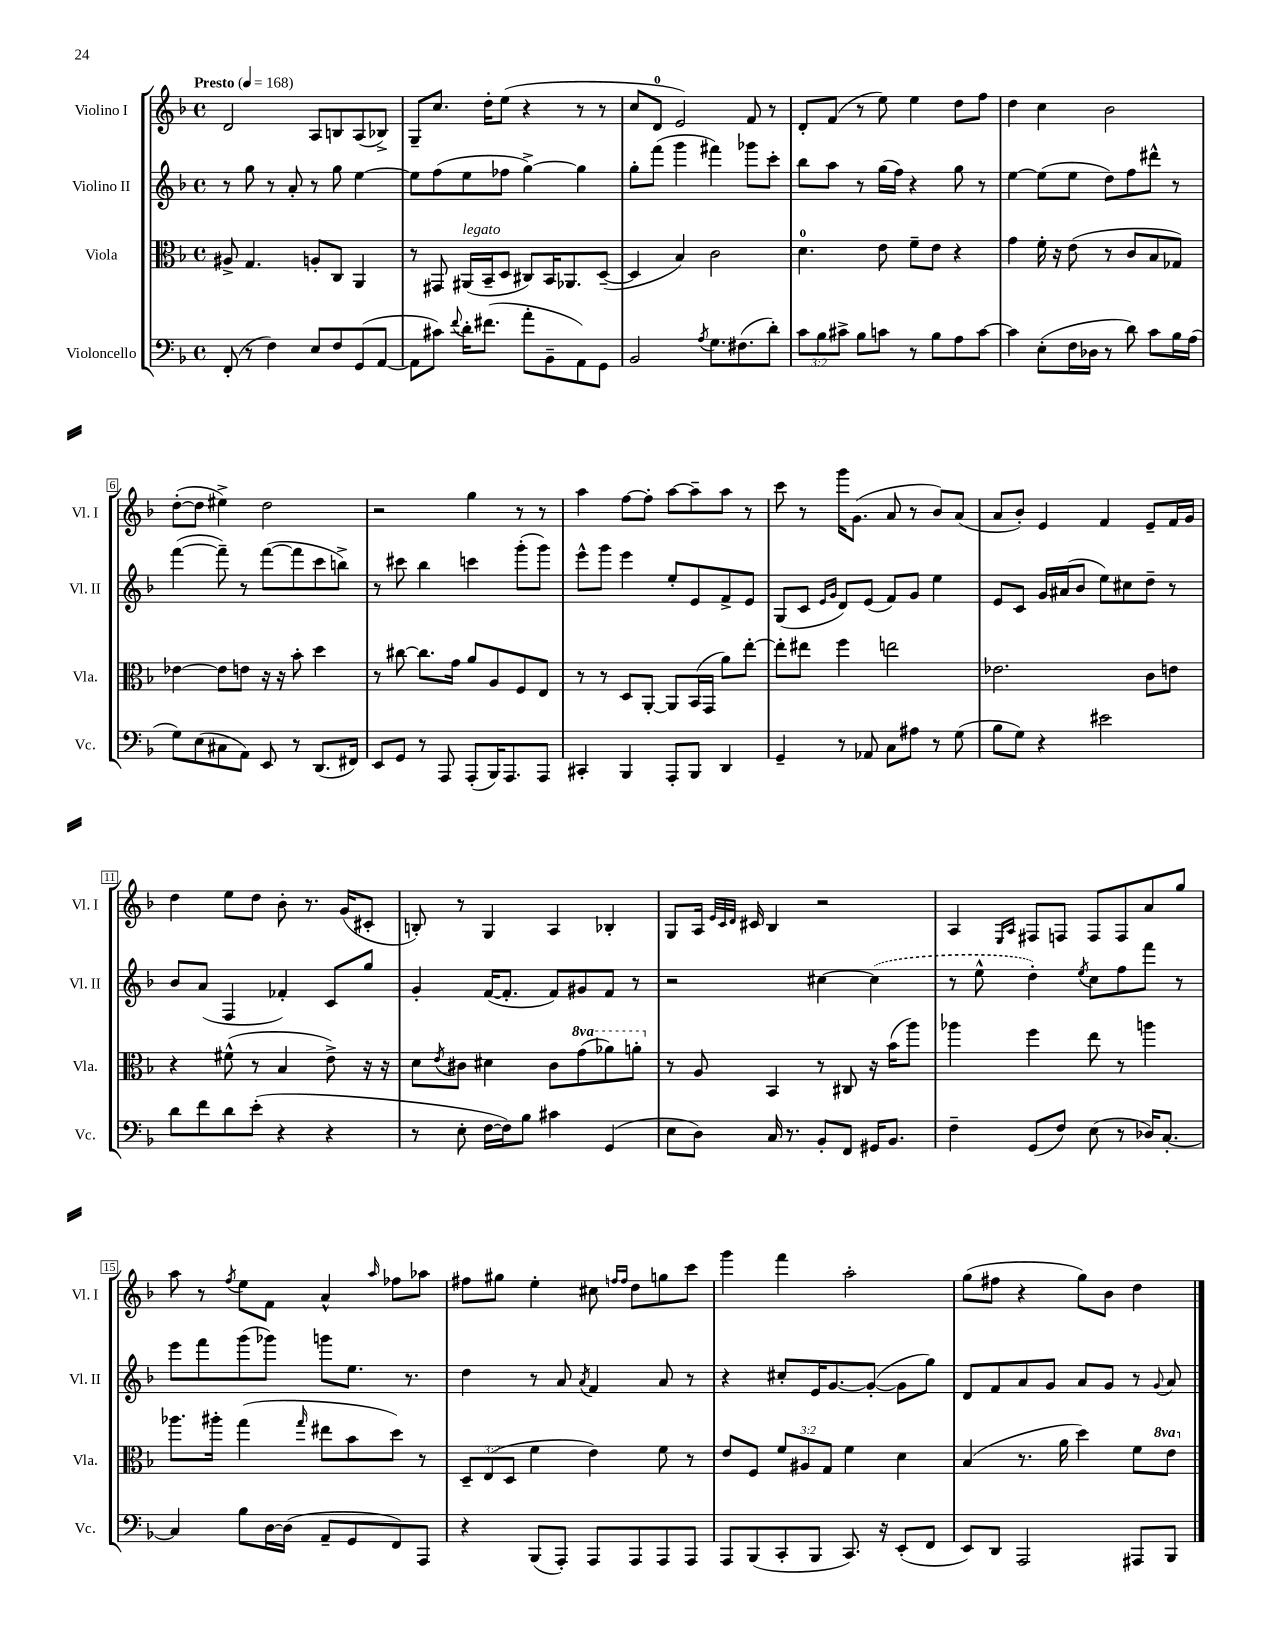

**kern	**kern	**kern	**kern
*staff4	*staff3	*staff2	*staff1
*clefF4	*clefC3	*clefG2	*clefG2
*k[b-]	*k[b-]	*k[b-]	*k[b-]
*M4/4	*M4/4	*M4/4	*M4/4
*met(c)	*met(c)	*met(c)	*met(c)
*MM168	*MM168	*MM168	*MM168
(8FF'/	8A#^/	8r	2d/
8r	4.G/	8gg\	.
4F\)	.	8r	.
.	.	8a'/	.
8E/L	8A'/L	8r	8A/L
8F/	8C/J	8gg\	8B/
(8GG/	4AA/	[4ee\	(8A/
[8AA/J	.	.	8B-^/J)
=	=	=	=
8AA\]L	8r	8ee\]L	8G~/L
8c#\J)	8GG#/	(8ff\	8.cc/J
8qqf/	.	.	.
16d'\LK	(16AA#/LL	8ee\	.
(8.f#\J	16BB-~/J	.	16dd'\LK
.	8D/J	8ff-\J	(8ee\J
8a'\L	8C#/L)	[4gg^\)	4r
8BB-~\	16BB-/K	.	.
.	8.AA-/	.	.
8AA\)	.	4gg\]	8r
8GG\J	([8D~/J	.	8r
=	=	=	=
2BB-/	4D/]	8gg'\L	8cc/L
.	.	(8fff\J	8d/J
.	4B-/)	4ggg\	2e/)
8qA/	.	.	.
8.G\L	2c\	4fff#\)	.
(8.F#\	.	.	.
.	.	8ggg-\L	8f/
8d'\J)	.	8ccc'\J	8r
=	=	=	=
12c\L	4.d\	8bb-\L	8d'/L
12B-\	.	.	.
.	.	8aa\J	(8f/J
12c#^\J	.	.	.
8B-\L	.	8r	8r
8c\J	8e\	(16gg\LL	8ee\)
.	.	16ff\JJ)	.
8r	8f~\L	4r	4ee\
8B-\L	8e\J	.	.
8A\	4r	8gg\	8dd\L
[8c\J	.	8r	8ff\J
=	=	=	=
4c\]	4g\	[4ee\	4dd\
(8E'\L	16f'\	(8ee\]L	4cc\
.	16r	.	.
16F\L	(8e\	8ee\J	.
16D-\JJ	.	.	.
8r	8r	8dd\L)	2b-\
8d\)	8c/L	8ff\	.
8c\L	8B-/	8ddd#^^\J	.
16B-\L	8G-/J)	8r	.
(16A\JJ	.	.	.
=	=	=	=
8G\L)	[4e-\	([4fff\	([8dd'\L
(8E\	.	.	8dd\]J
8C#\	8e-\]L	8fff~\])	4ee#^\)
8AA\J)	8e\J	8r	.
8EE/	16r	([8fff\L	2dd\
.	16r	.	.
8r	8b-'\	8fff\]	.
(8.DD/L	4dd\	8ccc\	.
.	.	8bb^\J)	.
16FF#/Jk)	.	.	.
=	=	=	=
8EE/L	8r	8r	2r
8GG/J	[8cc#\	8ccc#\	.
8r	8.cc#\]L	4bb-\	.
8AAA/	.	.	.
.	16g\Jk	.	.
(8AAA'/L	8a/L	4ccc\	4gg\
16BBB-/K)	8A/	.	.
8.AAA/	.	.	.
.	8F/	(8ggg'\L	8r
8AAA/J	8E/J	8ggg\J)	8r
=	=	=	=
4CC#'/	8r	8eee^^\L	4aa\
.	8r	8ggg\J	.
4BBB-/	8D/L	4eee\	[8ff\L
.	[8AA'/J	.	8ff'\]J
8AAA'/L	8AA/]L	8ee'/L	[8aa\L
8BBB-/J	(16BB-/L	8e/	8aa~\]
.	16GG/JJ	.	.
4DD/	8a\L)	8f^/	8aa\J
.	[8ee'\J	8e/J	8r
=	=	=	=
4GG~/	8ee'\]L	(8G/L	8ccc\
.	8ee#\J	8c/J	8r
.	.	16qqe/LL	.
.	.	16qqg/JJ	.
8r	4ff\	8d/L)	16ggg\LK
.	.	.	(8.g\J
8AA-/	.	(8e/J	.
8C\L	2ee\	8f/L)	8a/
8A#\J	.	8g/J	8r
8r	.	4ee\	8b-/L)
(8G\	.	.	(8a/J
=	=	=	=
8B-\L	2.e-\	8e/L	8a/L
8G\J)	.	8c/J	8b-'/J)
4r	.	16g/LL	4e/
.	.	(16a#/J	.
.	.	8b-/J	.
2e#\	.	8ee\L)	4f/
.	.	8cc#\	.
.	8c\L	8dd~\J	8e~/L
.	8e\J	8r	16f/L
.	.	.	16g/JJ
=	=	=	=
8d\L	4r	8b-/L	4dd\
8f\	.	(8a/J	.
8d\	(8f#^^\	4F/	8ee\L
(8e'\J	8r	.	8dd\J
4r	4B-/	4f-'/)	8b-'\
.	.	.	8.r
4r	8e^\)	8c/L	.
.	.	.	(16g/LK
.	16r	8gg/J	8c#'/J
.	16r	.	.
=	=	=	=
8r	8d\L	4g'/	8B'/)
.	8qe/	.	.
8E'\	8c#\J	.	8r
[16F\LL	4d#\	([16f/LK	4G/
16F\]J)	.	8.f'/]J	.
8B-\J	.	.	.
4c#\	8c#\L	8f/L)	4A/
.	(8gg\	8g#/	.
(4GG/	8aa-\)	8f/J	4B-'/
.	8aa'\J	8r	.
=	=	=	=
8E\L	8r	2r	8G/L
8D\J)	8A/	.	16A/Jk
.	.	.	32qqe/LLL
.	.	.	32qqc/
.	.	.	32qqd/JJJ
.	.	.	16c#/
16C/	4BB-/	.	4B-/
8.r	.	.	.
8BB-'/L	8r	[4cc#\	2r
8FF/J	8C#/	.	.
16GG#/LK	16r	(4cc#\]	.
8.BB-/J	(16b-\LK	.	.
.	8aa\J)	.	.
=	=	=	=
4F~\	4aa-\	8r	4A/
.	.	8ee^^\	.
.	.	.	16qqE/LL
.	.	.	16qqA/JJ
(8GG/L	4ff\	4dd'\)	8F#/L
8F/J)	.	.	8F/J
.	.	8qee/	.
(8E\	8ee\	8cc\L	8F/L
8r	8r	8ff\	8F/
16D-/LK)	4aa\	8fff\J	8a/
[8.C'/J	.	.	.
.	.	8r	8gg/J
=	=	=	=
4C/]	8.aa-\L	8eee\L	8aa\
.	.	8fff\	8r
.	16aa#'\Jk	.	.
.	.	.	8qff/
8B-\L	(4gg\	(8ggg\	8ee\L
[16D\L	.	8ggg-\J)	8f\J
(16D\]JJ	.	.	.
.	16qqgg/	.	.
8AA~/L	8ee#\L	8ggg\L	4a^^/
8GG/	8b-\	8.ee\J	.
.	.	.	16qqaa/
8FF/)	8dd\J)	.	8ff-\L
.	.	8.r	.
8AAA/J	8r	.	8aa-\J
=	=	=	=
4r	12D~/L	4dd\	8ff#\L
.	(12E/	.	.
.	.	.	8gg#\J
.	12D/J	.	.
(8BBB-/L	4f\	8r	4ee'\
8AAA'/J)	.	8a/	.
.	.	8qa/	.
8AAA/L	4e\)	4f/	8cc#\
.	.	.	16qqff/LL
.	.	.	16qqff/JJ
8AAA/	.	.	8dd\L
8AAA/	8f\	8a/	8gg\
8AAA/J	8r	8r	8ccc\J
=	=	=	=
8AAA/L	8e/L	4r	4ggg\
(8BBB-/	8F/J	.	.
8CC'/	12f/L	8cc#'/L	4fff\
.	12A#/	.	.
8BBB-/J	.	16e/K	.
.	12G/J	.	.
.	.	[8.g/	.
8.CC/)	4f\	.	2aa'\
.	.	(8g'/_J	.
16r	.	.	.
(8EE'/L	4d\	8g\]L	.
8FF/J	.	8gg\J)	.
=	=	=	=
8EE/L)	(4B-/	8d/L	(8gg\L
8DD/J	.	8f/	8ff#\J
2AAA/	8.r	8a/	4r
.	.	8g/J	.
.	16a\	.	.
.	4dd\)	8a/L	8gg\L)
.	.	8g/J	8b-\J
8AAA#/L	8f\L	8r	4dd\
.	.	8qqg/	.
8BBB-/J	8ee\J	8a/	.
==	==	==	==
*-	*-	*-	*-
